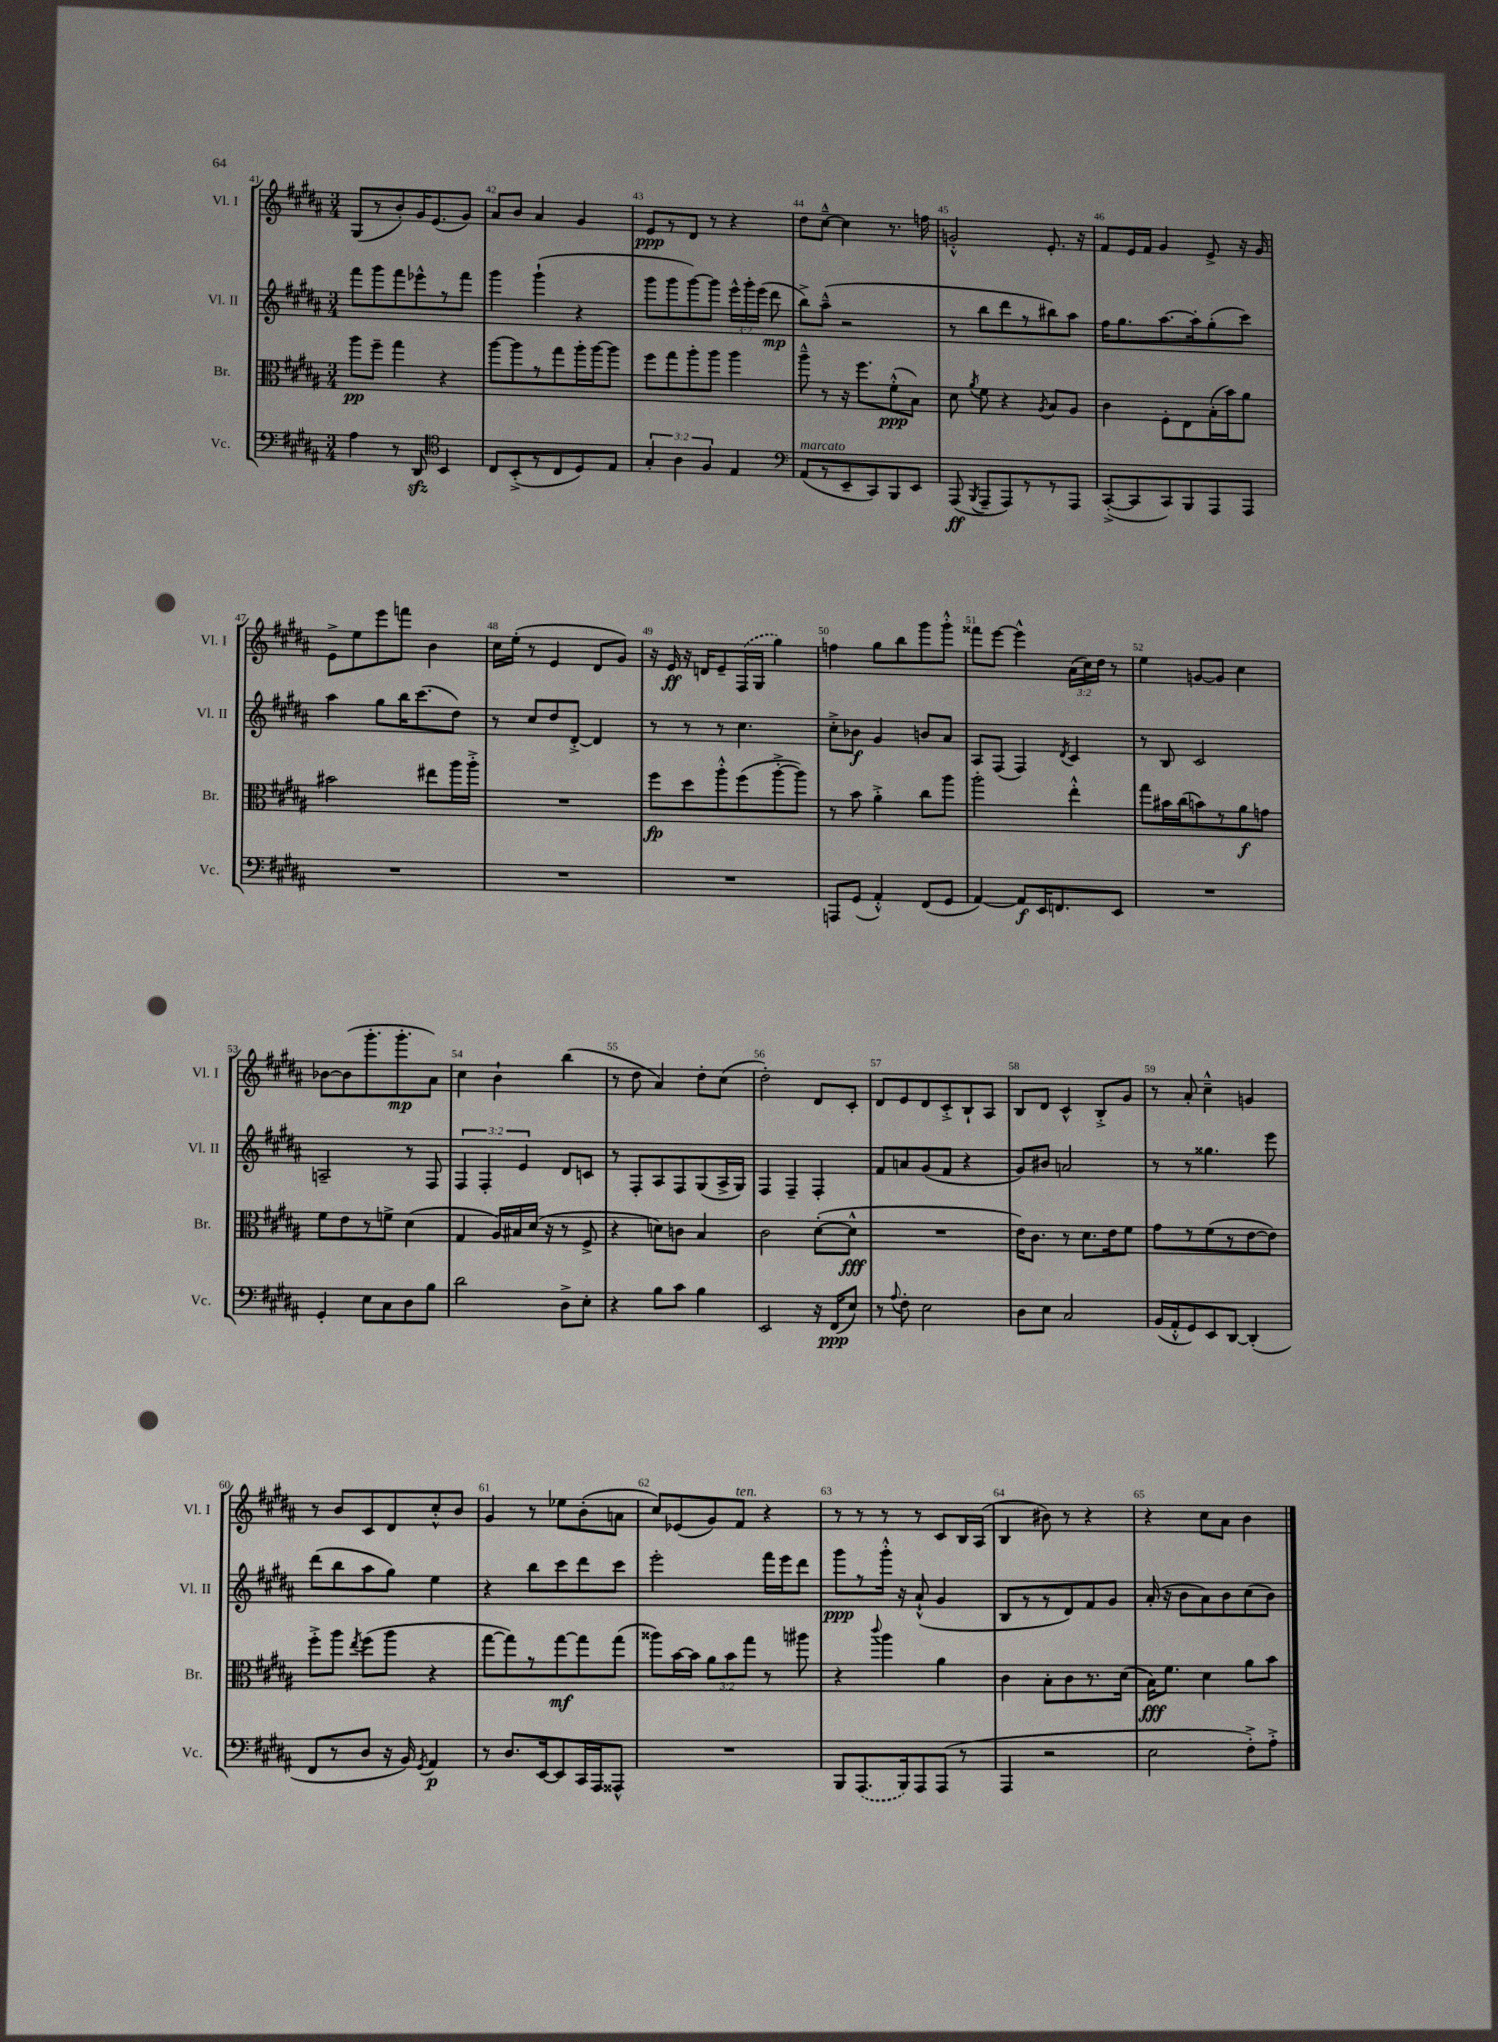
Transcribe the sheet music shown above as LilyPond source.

<<
\new StaffGroup <<
\new Staff = "s0" \with { instrumentName = "Vl. I" shortInstrumentName = "Vl. I" } {
    \clef treble \key b \major \numericTimeSignature \time 3/4 \override Staff.TupletNumber.text = #tuplet-number::calc-fraction-text
    \autoBeamOff gis8[( r8 b'8-.) gis'16 e'8.( gis'8]) |
    ais'8[ b'8] ais'4 gis'4 |
    e'8[\ppp r8 dis'8] r8 r4 |
    dis''8[ cis''8]~---^ cis''4 r8. f''16 |
    g'2-.-^ e'8.-. r16 |
    fis'8[ e'16 fis'16] gis'4 e'8-> r16 gis'16 |
    e'8[-> e''8 e'''8 f'''8] b'4 |
    cis''16[ e''16]-.( r8 e'4 dis'8[ gis'8]) |
    r16 e'16\ff r16 d'16[ e'8-- \once \slurDashed fis16( gis16] gis''4) |
    f''4 gis''8[ b''8 gis'''8 gis'''8]-.-^ |
    fisis'''8[ e'''8]~ e'''4-^ \tuplet 3/2 { ais'16[( cis''16) dis''16] } r8 |
    e''4 g'8[~ g'8] cis''4 |
    bes'8[~ bes'8( gis'''8.-. gis'''8.-.\mp ais'8]) |
    cis''4 b'4-! b''4( |
    r8 dis''8 ais'4) dis''8[-. cis''8]( |
    dis''2-.) dis'8[ cis'8]-. |
    dis'8[ e'8 dis'8 cis'8-.-> b8-! ais8] |
    b8[ dis'8] cis'4-^ b8[-.-> gis'8] |
    r8 ais'8-. cis''4---^ g'4 |
    r8 b'8[ cis'8 dis'8 cis''8-.-^ b'8] |
    gis'4 r8 ees''8[ b'8-.( a'8] |
    cis''8[) ees'8( gis'8) fis'8]^\markup { \italic "ten." } r4 |
    r8 r8 r8 r8 cis'8[ b16 ais16]( |
    b4 bis'8) r8 r4 |
    r4 cis''8[ ais'8] b'4 \bar "|." |
}
\new Staff = "s1" \with { instrumentName = "Vl. II" shortInstrumentName = "Vl. II" } {
    \clef treble \key b \major \numericTimeSignature \time 3/4 \override Staff.TupletNumber.text = #tuplet-number::calc-fraction-text
    \autoBeamOff fis'''8[ gis'''8 fis'''8 ees'''8-^ r8 fis'''8] |
    gis'''4 gis'''4-!( r4 |
    gis'''8[ gis'''8 gis'''8~) gis'''8] \tuplet 3/2 { e'''16[-^ gis'''16-. e'''16]( } dis'''8\mp |
    b''8[->) ais''8]---^( r2 |
    r8 b''8[ dis'''8 r8 bis''8) ais''8] |
    fis''16[ gis''8. ais''8.~ ais''16-. gis''8-.( cis'''8]) |
    ais''4 gis''8[ b''16 cis'''8.( dis''8]) |
    r8 cis''8[ dis''8 dis'8]~-.-> dis'4 |
    r8 r8 r8 cis''4. |
    cis''8[-.-> bes'8]\f gis'4 b'8[ ais'8] |
    ais8[ fis8]( fis4) \acciaccatura { dis'8 } cis'4 |
    r8 b8 cis'2 |
    a2-- r8 fis8 |
    \tuplet 3/2 { fis4 fis4-. e'4 } dis'8[ c'8] |
    r8 fis8[-. ais8 fis8 gis8( ais16-> gis16]) |
    fis4 fis4-- fis4-. |
    fis'8[ a'8 gis'8( fis'8] r4 |
    gis'8[) bis'8] a'2 |
    r8 r8 gisis''4. e'''8 |
    dis'''8[( b''8 ais''8 gis''8]) e''4 |
    r4 b''8[ cis'''8 dis'''8 cis'''8] |
    e'''2-. fis'''16[ e'''16 dis'''8] |
    gis'''8[\ppp r8 gis'''16]-.-^ r16 ais'8-!-^( gis'4 |
    b8[ r8 r8 dis'8) fis'8 gis'8] |
    ais'16-.( r16 b'8[ ais'8) b'8 cis''8( b'8]) \bar "|." |
}
\new Staff = "s2" \with { instrumentName = "Br." shortInstrumentName = "Br." } {
    \clef alto \key b \major \numericTimeSignature \time 3/4 \override Staff.TupletNumber.text = #tuplet-number::calc-fraction-text
    \autoBeamOff ais''8[\pp fis''8]-- gis''4 r4 |
    ais''8[~ ais''8 r8 gis''8 ais''16-. ais''16~ ais''8] |
    fis''8[ gis''8 ais''8-. ais''8] ais''4 |
    ais''8---^ r8 r16 fis''8.[ fis'8-.-^\ppp( b8]) |
    dis'8 \acciaccatura { ais'8 } fis'8 r4 \acciaccatura { ais8 } b8[ ais8] |
    cis'4 fis8[-. e8 b16-.( b'16) ais'8] |
    bis'2 eis''8[ ais''16 ais''16]-.-> |
    R2. |
    fis''8[\fp dis''8 ais''8-.-^ fis''8( ais''8~-.-> ais''8]) |
    r8 b'8 ais'4-.-> cis''8[ ais''8] |
    ais''2-. e''4-.-^ |
    gis''8[ bis'16 cis''16( b'8) r8 ais'8\f g'8] |
    fis'8[ e'8 r8 f'8]-> dis'4( |
    gis4 ais16[) bis16 dis'16]( r16 r8 fis8-> |
    r4 d'8[) c'8] b4 |
    cis'2 dis'8[~-.( dis'8]-^\fff |
    R2. |
    e'16[) cis'8.] r8 dis'8.[ e'16 fis'8] |
    gis'8[ r8 fis'8( r8 e'8~ e'8]) |
    fis''8[-.-> ais''8] \acciaccatura { e''8 } fis''8[( ais''8] r4 |
    gis''8[~ gis''8) r8 gis''8~\mf gis''8 gis''8]( |
    aisis''8[) b'16~ b'16] \tuplet 3/2 { ais'8[ b'8 gis''8] } r8 ais''8 |
    r4 \appoggiatura { cis'''8 } ais''4 ais'4 |
    cis'4 b8[-. cis'8 r8. dis'16]( |
    b16[\fff) fis'8.] dis'4 ais'8[ b'8] \bar "|." |
}
\new Staff = "s3" \with { instrumentName = "Vc." shortInstrumentName = "Vc." } {
    \clef bass \key b \major \numericTimeSignature \time 3/4 \override Staff.TupletNumber.text = #tuplet-number::calc-fraction-text
    \autoBeamOff ais4 r8 dis,8\sfz \clef tenor b,4 |
    cis8[ b,8-.->( r8 cis8 dis8) e8] |
    \tuplet 3/2 { gis4-. ais4 fis4 } e4 |
    \clef bass ais,8[^\markup { \italic "marcato" }( r8 e,8-- cis,8) b,,8 e,8] |
    ais,,8\ff( \acciaccatura { b,,8 } ais,,8[-- ais,,8) r8 r8 ais,,8] |
    cis,8[~-.->( cis,8 cis,8) b,,8 ais,,8 ais,,8] |
    R2. |
    R2. |
    R2. |
    a,,8[ gis,8]( ais,4-.-^) fis,8[( gis,8] |
    ais,4~) ais,8[\f e,16 f,8. e,8] |
    R2. |
    gis,4-. e8[ cis8 dis8 b8] |
    dis'2 dis8[-> e8]-. |
    r4 b8[ cis'8] b4 |
    e,2 r16 fis,16[\ppp( e8]) |
    r8 \appoggiatura { ais8 } fis8-. e2 |
    dis8[ e8] cis2 |
    b,16[( ais,16-.-^ gis,8) e,8 dis,8]~ dis,4-.( |
    fis,8[ r8 dis8] r16 b,16) \acciaccatura { gis,8 } ais,4\p |
    r8 dis8.[ e,16~ e,8 cis,16 ais,,16 aisis,,8]-^ |
    R2. |
    b,,8[ \once \slurDashed ais,,8.( b,,16) ais,,8 ais,,8]( r8 |
    ais,,4 r2 |
    e2 fis8[-.->) ais8]-.-> \bar "|." |
}
>>
>>
\layout { \context { \Score currentBarNumber = #41 \override BarNumber.break-visibility = ##(#f #t #t) barNumberVisibility = #all-bar-numbers-visible } }
